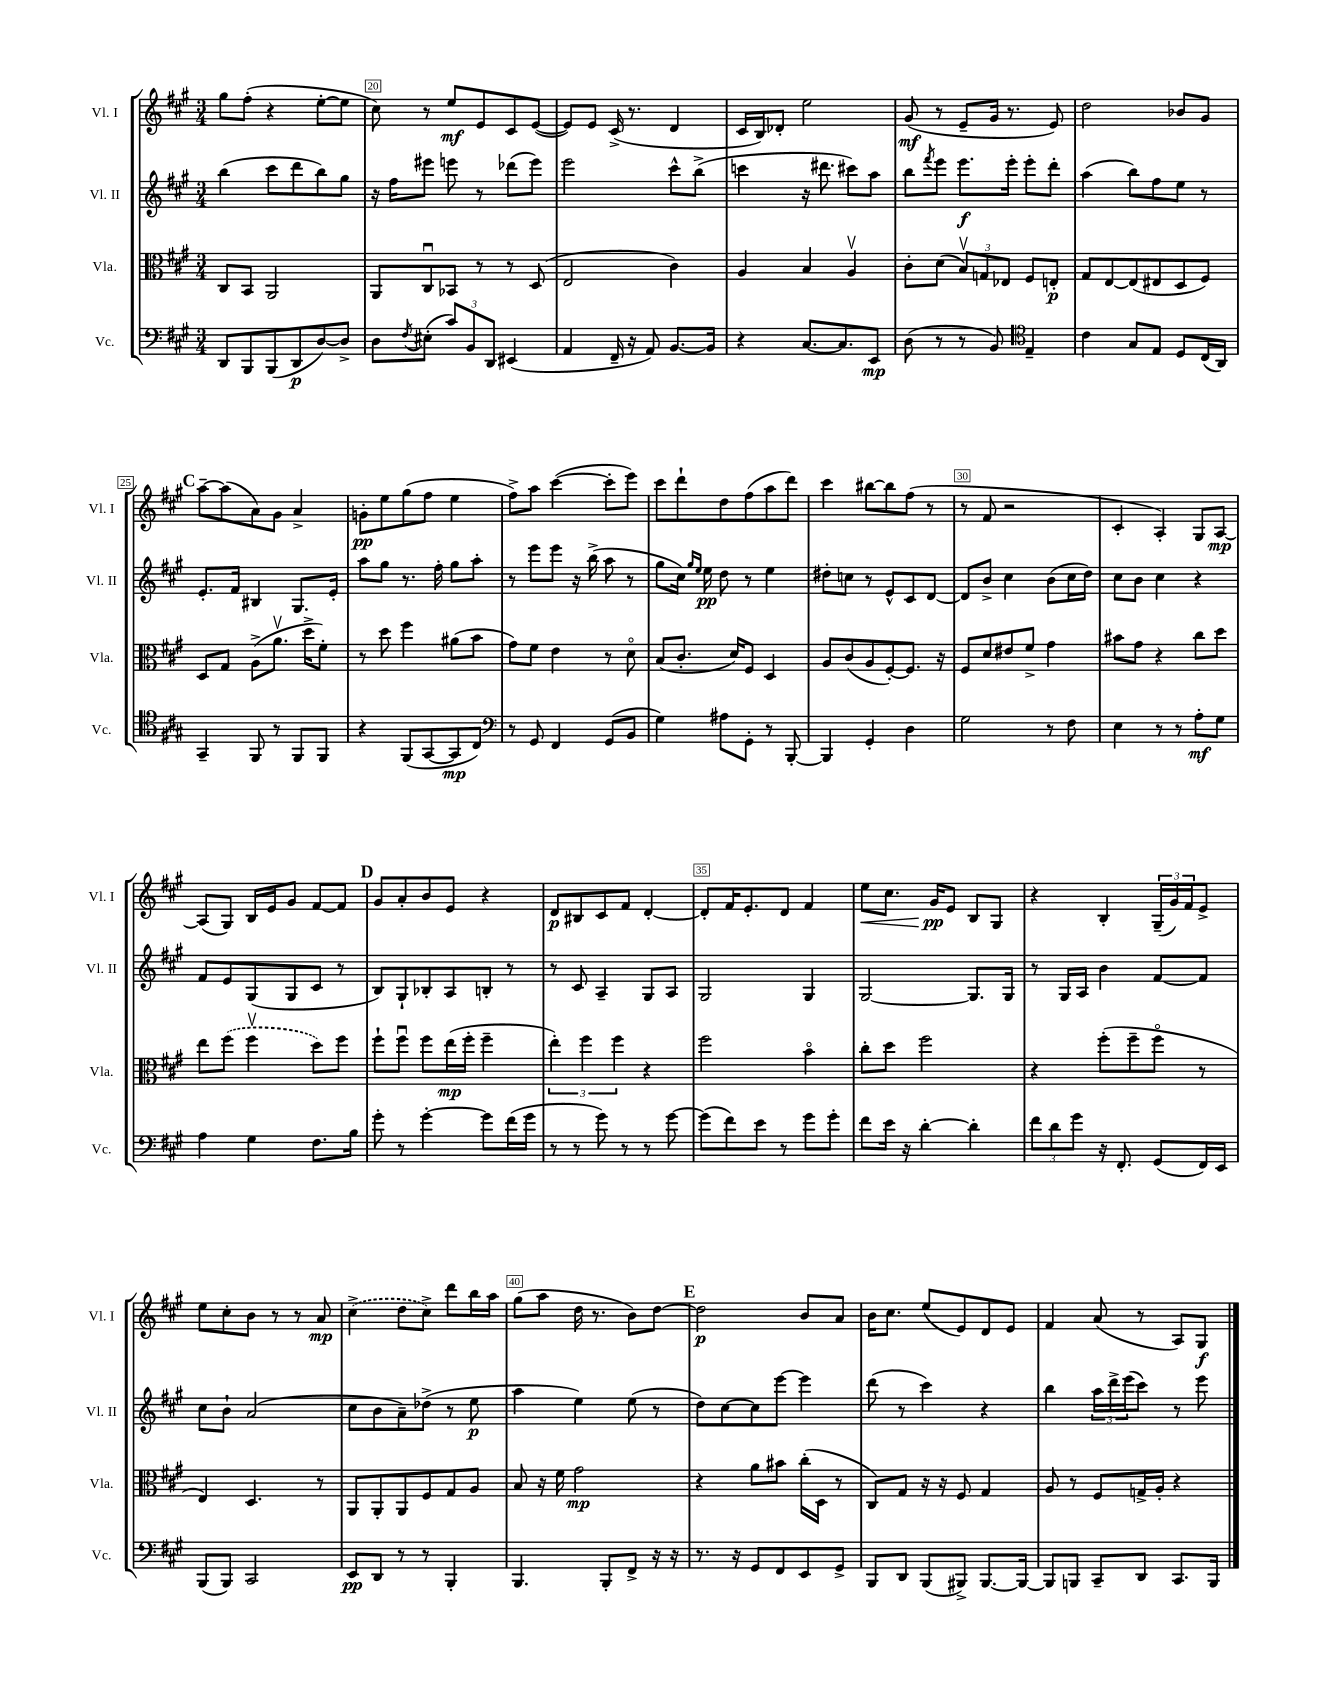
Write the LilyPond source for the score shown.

<<
\new StaffGroup <<
\new Staff = "s0" \with { instrumentName = "Vl. I" shortInstrumentName = "Vl. I" } {
    \clef treble \key a \major \numericTimeSignature \time 3/4
    gis''8 fis''8-.( r4 e''8~-. e''8 |
    cis''8) r8 e''8\mf e'8 cis'8 e'8~( |
    e'8) e'8 cis'16->( r8. d'4 |
    cis'16 b16) des'8-. e''2 |
    gis'8\mf( r8 e'8-- gis'16 r8. e'8) |
    d''2 bes'8 gis'8 |
    \mark \markup { \bold "C" } a''8~-- a''8( a'8) gis'8 a'4-> |
    g'8-.\pp e''8 gis''8( fis''8 e''4 |
    fis''8->) a''8 cis'''4~( cis'''8-. e'''8) |
    cis'''8 d'''8-! d''8 fis''8( a''8 d'''8) |
    cis'''4 bis''8~ bis''8 fis''8( r8 |
    r8 fis'8 r2 |
    cis'4-. a4-.) gis8 a8~\mp |
    a8( gis8) b16 e'16 gis'8 fis'8~ fis'8 |
    \mark \markup { \bold "D" } gis'8 a'8-. b'8 e'8 r4 |
    d'8\p bis8 cis'8 fis'8 d'4~-. |
    d'8-. fis'16 e'8.-. d'8 fis'4 |
    e''8\< cis''8. gis'16\pp\! e'8 b8 gis8 |
    r4 b4-. \tuplet 3/2 { gis16--( gis'16) fis'16 } e'8-> |
    e''8 cis''8-. b'8 r8 r8 a'8\mp |
    \once \slurDashed cis''4->( d''8 cis''8->) d'''8 b''16 a''16 |
    gis''8( a''8 d''16 r8. b'8) d''8~ |
    \mark \markup { \bold "E" } d''2\p b'8 a'8 |
    b'16 cis''8. e''8( e'8) d'8 e'8 |
    fis'4 a'8( r8 a8) gis8\f \bar "|." |
}
\new Staff = "s1" \with { instrumentName = "Vl. II" shortInstrumentName = "Vl. II" } {
    \clef treble \key a \major \numericTimeSignature \time 3/4
    b''4( cis'''8 d'''8 b''8) gis''8 |
    r16 fis''16 eis'''8 e'''8 r8 des'''8( e'''8) |
    e'''2 cis'''8-^ b''8->( |
    c'''4 r16 dis'''8. cis'''8) a''8 |
    b''8 \acciaccatura { fis'''8 } e'''8 e'''8.\f e'''16-. e'''8-. d'''8-. |
    a''4( b''8) fis''8 e''8 r8 |
    \mark \markup { \bold "C" } e'8.-. fis'16 bis4 gis8. e'16-. |
    a''8 gis''8 r8. fis''16-. gis''8 a''8-. |
    r8 e'''8 e'''8 r16 b''16->( a''8 r8 |
    gis''8 cis''16) \grace { gis''16 e''16 } e''16\pp d''8 r8 e''4 |
    dis''8-. c''8 r8 e'8-^ cis'8 d'8~ |
    d'8 b'8-> cis''4 b'8( cis''16 d''16) |
    cis''8 b'8 cis''4 r4 |
    fis'8 e'8 gis8( gis8 cis'8 r8 |
    \mark \markup { \bold "D" } b8) gis8-! bes8-. a8 b8-. r8 |
    r8 cis'8 a4-- gis8 a8 |
    gis2 gis4 |
    gis2~ gis8. gis16 |
    r8 gis16 a16 b'4 fis'8~ fis'8 |
    cis''8 b'8-! a'2( |
    cis''8 b'8 a'8--) des''8->( r8 e''8\p |
    a''4 e''4) e''8( r8 |
    \mark \markup { \bold "E" } d''8) cis''8~ cis''8 e'''8~ e'''4 |
    d'''8( r8 cis'''4) r4 |
    b''4 \tuplet 3/2 { a''16 d'''16-> e'''16( } cis'''8) r8 e'''8 \bar "|." |
}
\new Staff = "s2" \with { instrumentName = "Vla." shortInstrumentName = "Vla." } {
    \clef alto \key a \major \numericTimeSignature \time 3/4
    cis8 b,8 a,2 |
    a,8 cis8\downbow bes,8 r8 r8 d8( |
    e2 cis'4) |
    a4 b4 a4\upbow |
    cis'8-. d'8( \tuplet 3/2 { b8\upbow) g8 ees8 } fis8 e8-.\p |
    gis8 e8~ e8( eis8 d8 fis8) |
    \mark \markup { \bold "C" } d8 gis8 a8->( a'8.\upbow d''16-> fis'8-.) |
    r8 d''8 fis''4 ais'8( b'8 |
    gis'8) fis'8 e'4 r8 d'8\flageolet |
    b8( cis'8.-. d'16) fis8 d4 |
    a8 cis'8( a8 fis8~-.) fis8. r16 |
    fis8 d'8 eis'8 fis'8-> gis'4 |
    bis'8 gis'8 r4 cis''8 d''8 |
    e''8 \once \slurDashed fis''8( fis''4\upbow d''8) fis''8 |
    \mark \markup { \bold "D" } fis''8-! fis''8\downbow fis''8 e''16\mp( fis''16-. fis''4-- |
    \tuplet 3/2 { e''4-.) fis''4 fis''4 } r4 |
    fis''2 b'4\flageolet |
    cis''8-. d''8 fis''2 |
    r4 fis''8-.( fis''8-- fis''8\flageolet r8 |
    e4) d4. r8 |
    a,8 a,8-. a,8 fis8 gis8 a8 |
    b8 r16 fis'16 gis'2\mp |
    \mark \markup { \bold "E" } r4 a'8 bis'8 cis''16-.( d16 r8 |
    cis8) gis8 r16 r16 fis8 gis4 |
    a8 r8 fis8 g16-> a16-. r4 \bar "|." |
}
\new Staff = "s3" \with { instrumentName = "Vc." shortInstrumentName = "Vc." } {
    \clef bass \key a \major \numericTimeSignature \time 3/4
    d,8 b,,8 b,,8( d,8\p d8~) d8-> |
    d8 \acciaccatura { fis8 } eis8-.( \tuplet 3/2 { cis'8) b,8 d,8 } eis,4( |
    a,4 fis,16-- r16 a,8) b,8.~ b,16 |
    r4 cis8.~ cis8. e,8\mp |
    d8( r8 r8 b,8) \clef tenor e4-- |
    cis'4 gis8 e8 d8 cis16( a,16) |
    \mark \markup { \bold "C" } gis,4-- fis,8 r8 fis,8 fis,8 |
    r4 fis,8( gis,8~ gis,8\mp cis8) |
    \clef bass r8 gis,8 fis,4 gis,8( b,8 |
    gis4) ais8 gis,8-. r8 b,,8~-. |
    b,,4 gis,4-. d4 |
    gis2 r8 fis8 |
    e4 r8 r8 a8-.\mf gis8 |
    a4 gis4 fis8. b16 |
    \mark \markup { \bold "D" } gis'8-. r8 gis'4~-. gis'8 fis'16( gis'16 |
    r8 r8 gis'8) r8 r8 gis'8~ |
    gis'8( fis'8) e'8 r8 gis'8 gis'8-. |
    fis'8 e'16 r16 d'4~-. d'4-. |
    \tuplet 3/2 { fis'8 d'8 gis'8 } r16 fis,8.-. gis,8( fis,16) e,16 |
    b,,8( b,,8) cis,2 |
    e,8\pp d,8 r8 r8 b,,4-. |
    b,,4. b,,8-. fis,8-> r16 r16 |
    \mark \markup { \bold "E" } r8. r16 gis,8 fis,8 e,8 gis,8-> |
    b,,8 d,8 b,,8( bis,,8->) bis,,8.~ bis,,16~ |
    bis,,8 b,,8 cis,8-- d,8 cis,8. b,,16 \bar "|." |
}
>>
>>
\layout { \context { \Score currentBarNumber = #19 \override BarNumber.break-visibility = ##(#f #t #t) barNumberVisibility = #(every-nth-bar-number-visible 5) \override BarNumber.stencil = #(make-stencil-boxer 0.1 0.3 ly:text-interface::print) } }
